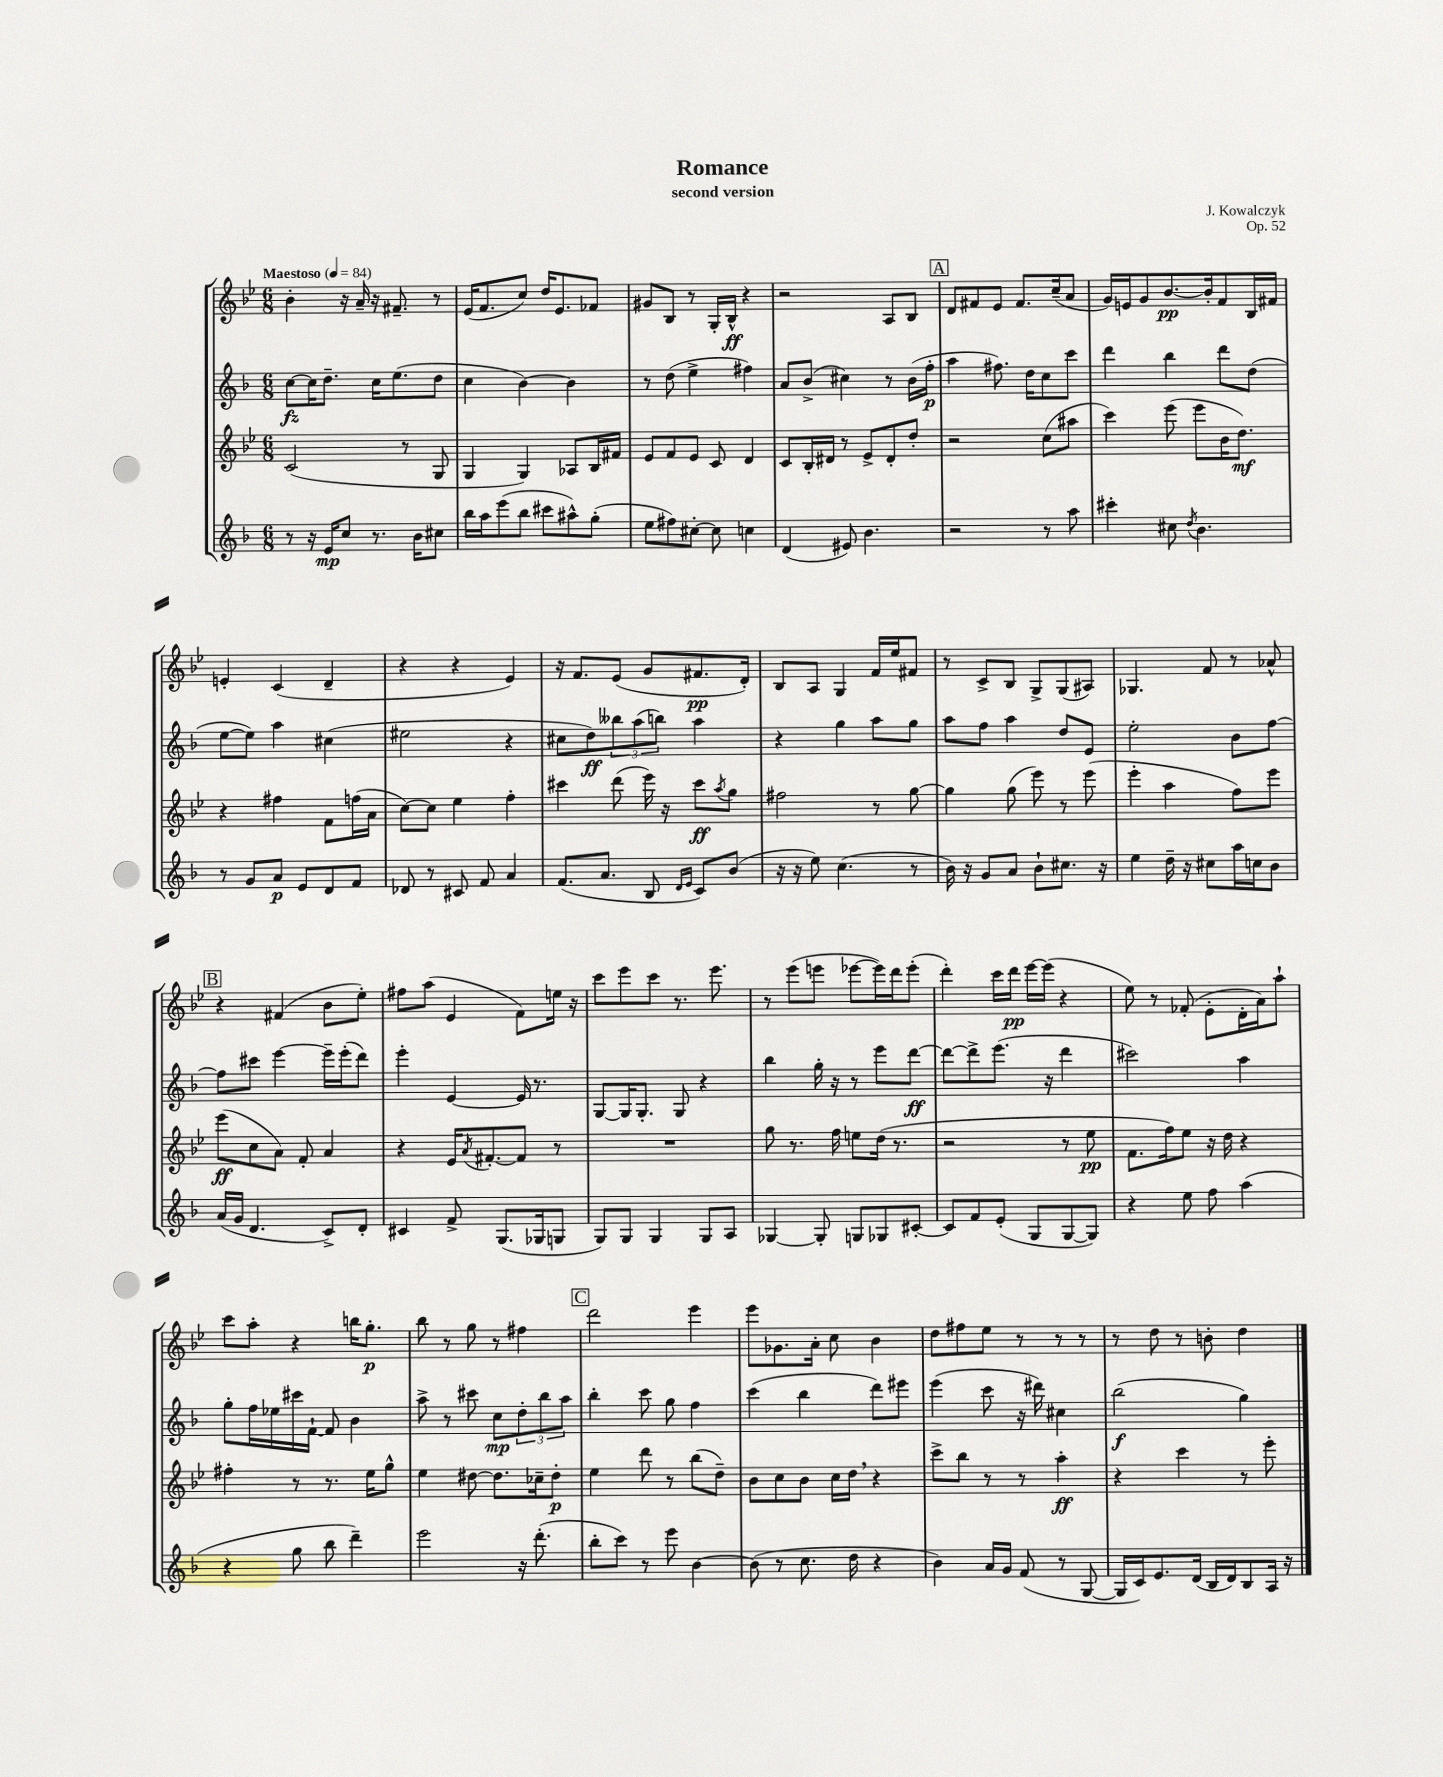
\header { title = "Romance" composer = "J. Kowalczyk" subtitle = "second version" opus = "Op. 52" }
<<
\new StaffGroup <<
\new Staff = "s0" {
    \clef treble \key bes \major \numericTimeSignature \time 6/8 \tempo "Maestoso" 4 = 84
    bes'4-. r16 a'16-- r16 fis'8.-- r8 |
    ees'16( f'8. c''8) d''16 ees'8. fes'8 |
    gis'8 bes8 r8 g16-. bes16-^\ff r4 |
    r2 a8 bes8 |
    \mark \markup { \box "A" } d'8 fis'8 ees'8 fis'8. c''16--( a'8 |
    g'16) e'16 g'8 bes'8.~\pp bes'16-. f'8 bes16 fis'16 |
    e'4-. c'4( d'4-- |
    r4 r4 ees'4) |
    r16 f'8. ees'8( g'8 fis'8.\pp d'16-.) |
    bes8 a8 g4 f'16 ees''16 fis'8 |
    r8 c'8-> bes8 g8-> g8( ais8) |
    ges4. f'8 r8 aes'8-^ |
    \mark \markup { \box "B" } r4 fis'4( bes'8 ees''8-.) |
    fis''8 a''8( ees'4 f'8) e''16 r16 |
    c'''8 ees'''8 c'''8 r8. ees'''8. |
    r8 ees'''8( e'''8 ees'''8~ ees'''16) d'''16 ees'''8-.( |
    d'''4-.) c'''16 d'''16\pp ees'''16~ ees'''16( r4 |
    ees''8) r8 fes'8-.( ees'8-. d'16-. a'16) a''8-! |
    c'''8 a''8-. r4 b''16 g''8.-.\p |
    bes''8 r8 g''8 r8 fis''4 |
    \mark \markup { \box "C" } d'''2 ees'''4 |
    ees'''8 ges'8. a'16-. c''8 bes'4 |
    d''8 fis''8 ees''8 r8 r8 r8 |
    r8 d''8 r8 b'8-. d''4 \bar "|." |
}
\new Staff = "s1" {
    \clef treble \key f \major \numericTimeSignature \time 6/8
    c''8~\fz c''16 d''8.-- c''16 e''8.( d''8 |
    c''4 bes'4~) bes'4 |
    r8 d''8( e''4-> fis''4) |
    a'8 bes'8->( cis''4) r8 bes'16( f''16-.\p |
    \mark \markup { \box "A" } a''4 fis''8.) d''16 c''8 c'''8 |
    d'''4 bes''4 d'''8 d''8( |
    e''8~ e''8) a''4 cis''4( |
    eis''2 r4 |
    cis''8 d''8\ff) \tuplet 3/2 { beses''8 a''8( b''8) } a''4 |
    r4 g''4 a''8 g''8 |
    a''8 f''8 a''4 d''8 e'8 |
    e''2-. bes'8 f''8~ |
    \mark \markup { \box "B" } f''8 cis'''8 e'''4~ e'''16-- e'''16-.( d'''8) |
    e'''4-. e'4~ e'16 r8. |
    g8~ g16 g8.-. g8 r4 |
    bes''4 g''16-. r16 r8 e'''8 d'''8~\ff |
    d'''8~ d'''8-> e'''8.( r16 d'''4 |
    cis'''2) a''4 |
    g''8-. f''16 ees''16 cis'''16 f'16~-! f'8 bes'4 |
    a''8-> r8 cis'''8 c''8\mp \tuplet 3/2 { d''8-. bes''8 a''8 } |
    \mark \markup { \box "C" } bes''4-. c'''8 g''8 f''4 |
    c'''4( bes''4 d'''8) eis'''8 |
    e'''4( c'''8 r16 dis'''16) cis''4 |
    bes''2\f( g''4) \bar "|." |
}
\new Staff = "s2" {
    \clef treble \key bes \major \numericTimeSignature \time 6/8
    c'2( r8 g8 |
    g4 g4) aes8 bes16 fis'16 |
    ees'8 f'8 ees'8 c'8 d'4 |
    c'8 bes16-. dis'16 r8 ees'8-> dis'8-. d''8-. |
    \mark \markup { \box "A" } r2 c''8( ais''8 |
    c'''4) ees'''8( ees'''8 bes'16 d''8.\mf) |
    r4 fis''4 f'8 f''16( a'16 |
    c''8~) c''8 ees''4 f''4-. |
    cis'''4 d'''8( ees'''16) r16 cis'''8\ff \acciaccatura { a''8 } g''8 |
    fis''2 r8 g''8~ |
    g''4 g''8( ees'''8) r8 ees'''8( |
    ees'''4-. a''4 f''8) ees'''8 |
    \mark \markup { \box "B" } ees'''8\ff( c''8 a'8) f'8-. a'4 |
    r4 ees'16 \acciaccatura { a'8 } fis'8.~-. fis'8 r8 |
    R2. |
    g''8 r8. f''16 e''8 d''16( r8. |
    r2 r8 ees''8\pp |
    f'8. f''16) ees''8 r16 d''16 r4 |
    fis''4-. r8 r8. ees''16 g''8-^ |
    ees''4 dis''8~ dis''8. ces''16-- dis''8-.\p |
    \mark \markup { \box "C" } ees''4 d'''8 r8 bes''8( d''8--) |
    bes'8 c''8 bes'8 c''16 d''16 \breathe r4 |
    c'''8-> bes''8 r8 r8 a''4-.\ff |
    r4 c'''4 r8 ees'''8-. \bar "|." |
}
\new Staff = "s3" {
    \clef treble \key f \major \numericTimeSignature \time 6/8
    r8 r16 e'16\mp c''8 r8. bes'16 cis''8 |
    bes''16 a''16 e'''8( bes''8 cis'''8 ais''8-^) g''8-.( |
    e''8 fis''8) cis''8~-. cis''8 c''4 |
    d'4( eis'8) bes'4. |
    \mark \markup { \box "A" } r2 r8 a''8 |
    cis'''4-. cis''8 \acciaccatura { d''8 } bes'4. |
    r8 g'8 a'8\p e'8 d'8 f'8 |
    des'8 r8 cis'8 f'8 a'4 |
    f'8.( a'8. bes8 \grace { d'16 e'16 } c'8) bes'8( |
    r16 r16 e''8) c''4.( r8 |
    bes'16) r16 g'8 a'8 bes'8-! cis''8. r16 |
    e''4 d''16-- r16 cis''8 a''16 c''16 bes'8 |
    \mark \markup { \box "B" } a'16( g'16 d'4. c'8->) d'8-. |
    cis'4 f'8-> g8.( ges16 g8 |
    g8) g8 g4 g8 a8 |
    ges4~ ges8-. g8 ges8 cis'8~-. |
    cis'8 f'8 e'8-.( g8 g8~ g8) |
    r4 e''8 f''8 a''4( |
    r4 g''8 bes''8 d'''4--) |
    e'''2 r16 d'''8.-.( |
    \mark \markup { \box "C" } bes''8-. c'''8) r8 e'''8 bes'4~ |
    bes'8( r8 c''8. d''16 r4 |
    bes'4) a'16 g'16 f'8( r8 g8~ |
    g16 c'16) e'8. d'16( bes16 d'16) bes8 a16 r16 \bar "|." |
}
>>
>>
\layout { \context { \Score \remove "Bar_number_engraver" } }
